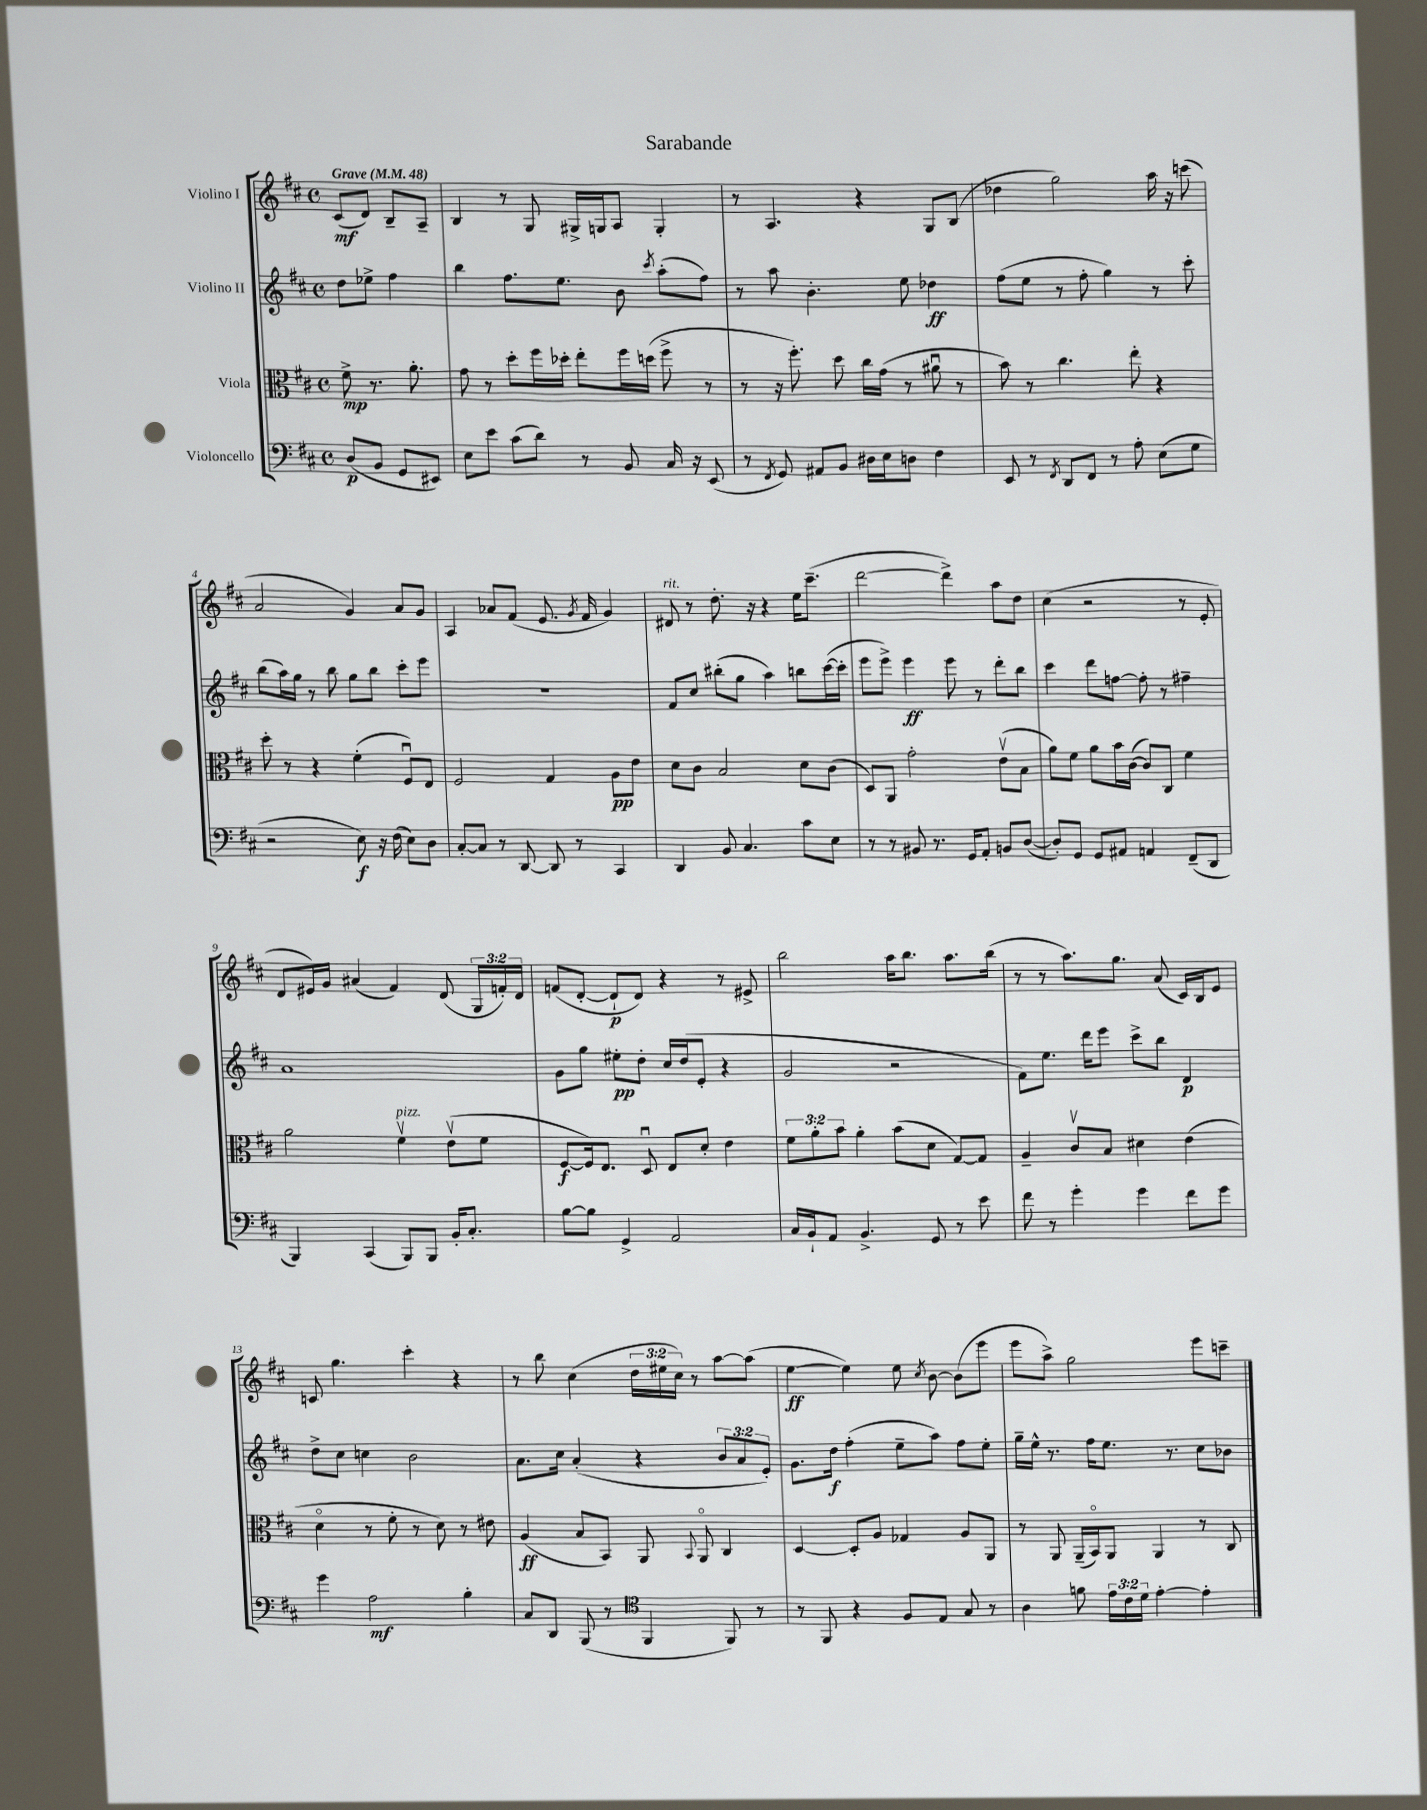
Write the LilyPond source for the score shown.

\header { title = "Sarabande" }
<<
\new StaffGroup <<
\new Staff = "s0" \with { instrumentName = "Violino I" } {
    \clef treble \key d \major \defaultTimeSignature \time 4/4 \override Staff.TupletNumber.text = #tuplet-number::calc-fraction-text \partial 2 \tempo "Grave" 4 = 48
    \autoBeamOff cis'8[\mf( d'8]) b8[-- a8]-- |
    b4 r8 g8 gis16[-> g16 a8] g4-. |
    r8 a4. r4 g8[ b8]( |
    des''4 g''2) a''16 r16 c'''8( |
    a'2 g'4) a'8[ g'8] |
    a4 aes'8[ fis'8]( e'8. \acciaccatura { g'8 } fis'16 g'4) |
    dis'8^\markup { \italic "rit." } r8 d''8.-. r16 r4 e''16[ cis'''8.]--( |
    d'''2~ d'''4->) a''8[ d''8] |
    cis''4( r2 r8 e'8-. |
    d'8[ eis'16) g'16] ais'4( fis'4) d'8( \tuplet 3/2 { g16[ f'16-.) d'16] } |
    f'8[( d'8]~-. d'8[-!\p d'8]) r4 r8 eis'8-> |
    b''2 a''16[ b''8.] a''8.[ b''16]( |
    r8 r8 a''8.[) g''8.] a'8( cis'16[) b16 e'8] |
    c'8 g''4. cis'''4-. r4 |
    r8 b''8 cis''4( \tuplet 3/2 { d''16[ eis''16 cis''16]) } r8 a''8[~ a''8]( |
    e''4~\ff e''4) e''8 \acciaccatura { cis''8 } b'8~ b'8[( e'''8] |
    e'''8[ a''8]->) g''2 e'''8[ c'''8]-- \bar "|." |
}
\new Staff = "s1" \with { instrumentName = "Violino II" } {
    \clef treble \key d \major \defaultTimeSignature \time 4/4 \override Staff.TupletNumber.text = #tuplet-number::calc-fraction-text \partial 2
    \autoBeamOff d''8[ ees''8]-> fis''4 |
    b''4 fis''8.[ e''8.] b'8 \acciaccatura { cis'''8 } a''8[-.( fis''8]) |
    r8 a''8 b'4.-. e''8 des''4\ff |
    fis''8[( e''8] r8 fis''8-. g''4) r8 cis'''8-. |
    b''8[( a''16) g''16] r8 b''8 g''8[ b''8] cis'''8[-. e'''8] |
    R1 |
    fis'8[ cis''8] bis''8[-.( g''8] a''4) b''8[ cis'''16~( cis'''16]-. |
    e'''8[ e'''8]->) e'''4\ff e'''8 r8 d'''8[-. b''8] |
    cis'''4 d'''8[ f''8]~ f''8-. r8 fis''4-- |
    a'1 |
    g'8[ g''8] eis''8[-.\pp d''8]-. cis''16[ d''16( e'8]-. r4 |
    g'2 r2 |
    fis'8[) e''8.] d'''16[ e'''8] cis'''8[-> b''8] d'4\p |
    d''8[-> cis''8] c''4 b'2 |
    a'8.[ cis''16] a'4-.( r4 \tuplet 3/2 { b'8[ a'8 e'8]-.) } |
    g'8.[ d''16]\f fis''4-.( e''8[-- a''8]) fis''8[ e''8]-. |
    g''16[-- e''16]-^ r8. fis''16[ e''8.] r8. cis''8[ bes'8] \bar "|." |
}
\new Staff = "s2" \with { instrumentName = "Viola" } {
    \clef alto \key d \major \defaultTimeSignature \time 4/4 \override Staff.TupletNumber.text = #tuplet-number::calc-fraction-text \partial 2
    \autoBeamOff fis'8->\mp r8. a'8.-. |
    g'8 r8 d''8[-. fis''16 des''16]-. e''8[-. fis''16 d''16]( fis''8-> r8 |
    r8 r16 fis''8.-.) d''8 cis''16[ g'16]( r8 ais'8\downbow r8 |
    b'8) r8 cis''4. e''8-. r4 |
    d''8-. r8 r4 fis'4-.( fis8[\downbow) e8] |
    fis2 g4 a8[\pp e'8] |
    d'8[ cis'8] b2 d'8[ cis'8]( |
    d8[) a,8] g'2-. e'8[\upbow( b8] |
    a'8[) fis'8] a'8[ b'16 cis'16]~( cis'8[) cis8] fis'4 |
    a'2 fis'4\upbow^\markup { \italic "pizz." } e'8[\upbow( fis'8] |
    fis8[~\f fis16) e8.] d8\downbow e8[ d'8]-. e'4 |
    \tuplet 3/2 { fis'8[ a'8-. b'8] } a'4-. b'8[( d'8] g8[~) g8] |
    a4-- cis'8[\upbow b8] dis'4 e'4( |
    d'4\flageolet r8 fis'8-. r8 d'8) r8 eis'8 |
    a4\ff( b8[ b,8]) a,8 \appoggiatura { b,8 } a,8\flageolet cis4 |
    d4~ d8[-. a8] ges4 a8[ a,8] |
    r8 a,8 a,16[--( b,16\flageolet) a,8] a,4 r8 cis8 \bar "|." |
}
\new Staff = "s3" \with { instrumentName = "Violoncello" } {
    \clef bass \key d \major \defaultTimeSignature \time 4/4 \override Staff.TupletNumber.text = #tuplet-number::calc-fraction-text \partial 2
    \autoBeamOff d8[\p( b,8] g,8[ eis,8]) |
    e8[ e'8] cis'8[( d'8]) r8 b,8 cis16 r16 e,8( |
    r8 \acciaccatura { fis,8 } g,8) ais,8[ b,8] dis16[ e16 d8] fis4 |
    e,8 r8 \acciaccatura { fis,8 } d,8[ fis,8] r8 a8-. e8[( g8] |
    r2 e8\f) r16 fis16( e8[) d8] |
    cis8[~-. cis8] r8 d,8~ d,8 r8 cis,4 |
    d,4 b,8 cis4. cis'8[ e8] |
    r8 r8 bis,8 r8. g,16[ a,8]-. b,8[ d8]~( |
    d8[-.) g,8] g,8[ ais,8] a,4 fis,8[--( d,8] |
    b,,4) cis,4( b,,8[) b,,8] b,16[-. cis8.]-. |
    b8[~ b8] g,4-> a,2 |
    cis16[ b,16-! a,8] b,4.-> g,8 r8 e'8 |
    fis'8 r8 g'4-. g'4 fis'8[ g'8] |
    g'4 a2\mf b4-. |
    cis8[ d,8] b,,8( r8 \clef tenor fis,4 fis,8) r8 |
    r8 fis,8 r4 fis8[ e8] g8 r8 |
    a4 f'8 \tuplet 3/2 { e'16[ cis'16 d'16] } e'4~-. e'4-. \bar "|." |
}
>>
>>
